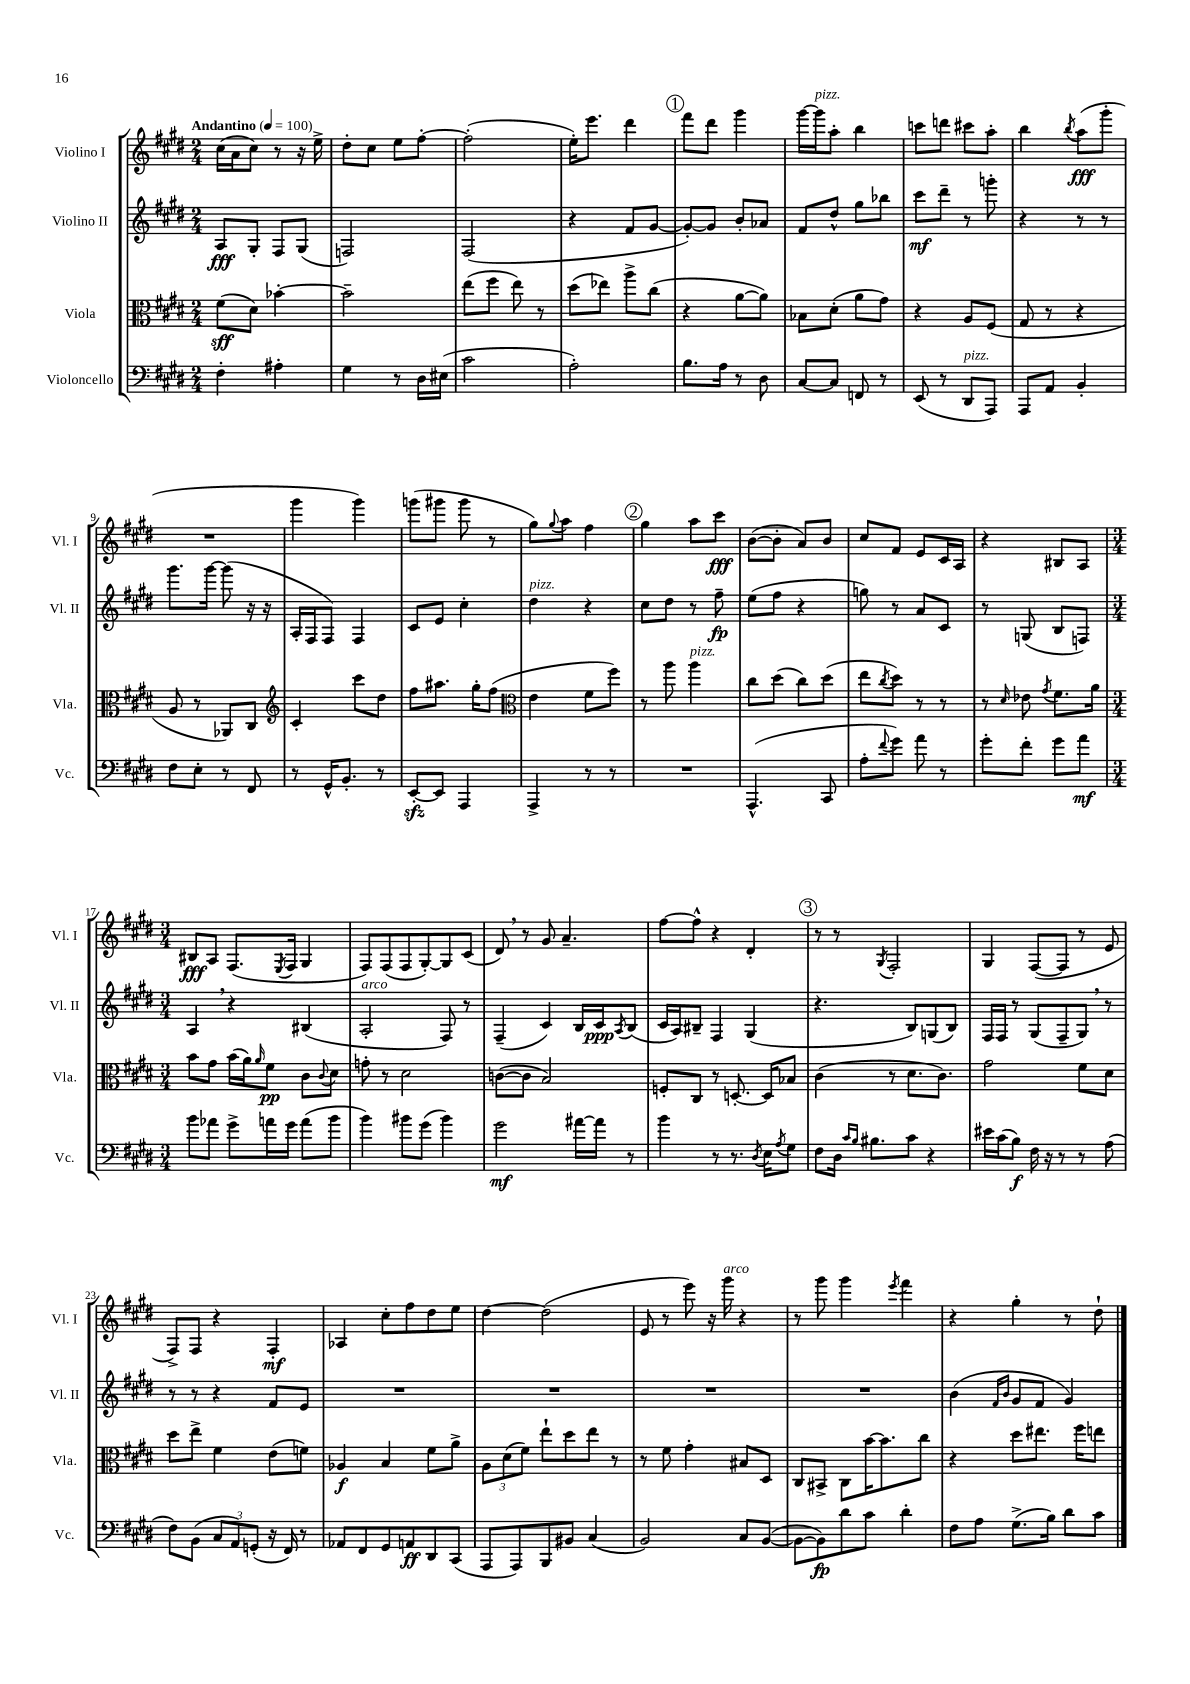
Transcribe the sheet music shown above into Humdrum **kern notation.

**kern	**kern	**kern	**kern
*staff4	*staff3	*staff2	*staff1
*clefF4	*clefC3	*clefG2	*clefG2
*k[f#c#g#d#]	*k[f#c#g#d#]	*k[f#c#g#d#]	*k[f#c#g#d#]
*M2/4	*M2/4	*M2/4	*M2/4
*MM100	*MM100	*MM100	*MM100
4F#'	(8f#	8A	(16cc#
.	.	.	16a
.	8d#)	8G#'	8cc#)
4A#'	[4b-'	8F#	8r
.	.	(8G#	16r
.	.	.	16ee^
=	=	=	=
4G#	2b-~]	2F)	8dd#'
.	.	.	8cc#
8r	.	.	8ee
16D#	.	.	[8ff#'
(16E#	.	.	.
=	=	=	=
2c#	(8ee	(2F#	(2ff#']
.	8ff#	.	.
.	8ee)	.	.
.	8r	.	.
=	=	=	=
2A')	(8dd#	4r	16ee')
.	.	.	8.eee
.	8ee-)	.	.
.	8aa^	8f#	4ddd#
.	(8cc#	[8g#	.
=	=	=	=
8.B	4r	8g#'_)	8fff#
.	.	8g#]	8ddd#
16A	.	.	.
8r	[8a	8b'	4ggg#
8D#	8a])	8a-	.
=	=	=	=
[8C#	8B-	8f#	[16ggg#
.	.	.	16ggg#]
8C#]	(8d#'	8dd#^^	8aa'
8FF	8a	8gg#	4bb
8r	8g#)	8bb-	.
=	=	=	=
(8EE	4r	8ccc#	8ccc
8r	.	8ddd#~	8ddd
8DD#	8A	8r	8ccc#
8AAA)	(8F#	8ggg'	8aa'
=	=	=	=
8AAA	8G#	4r	4bb
8AA	8r	.	.
.	.	.	8qbb
4BB'	4r	8r	(8aa
.	.	8r	8ggg#'
=	=	=	=
8F#	8A	8.ggg#	2r
8E'	8r	.	.
.	.	[16ggg#	.
8r	8AA-)	(8ggg#]	.
8FF#	8C#	16r	.
.	.	16r	.
=	=	=	=
*	*clefG2	*	*
8r	4c#'	16A'	4ggg#
.	.	16F#	.
16GG#^^	.	8F#)	.
8.BB'	.	.	.
.	8ccc#	4F#	4ggg#)
8r	8dd#	.	.
=	=	=	=
[8EE'	8ff#	8c#	(8ggg
8EE]	8.aa#	8e	8ggg#
4AAA	.	4cc#'	8ggg#
.	16gg#'	.	.
.	(8ff#	.	8r
=	=	=	=
*	*clefC3	*	*
4AAA^	4e	4dd#	8gg#)
.	.	.	8qqgg#
.	.	.	8aa
8r	8f#	4r	4ff#
8r	8ff#)	.	.
=	=	=	=
2r	8r	8cc#	4gg#
.	8aa	8dd#	.
.	4aa	8r	8aa
.	.	8ff#~	8ccc#
=	=	=	=
(4.AAA^^	8cc#	(8ee	([8b
.	(8dd#	8ff#	8b']
.	8cc#)	4r	8a)
8CC#	(8dd#	.	8b
=	=	=	=
8A'	8ee	8gg)	8cc#
8qqf#	8qcc#	.	.
8g#)	8dd#)	8r	8f#
8a	8r	8a	8e
8r	8r	8c#	16c#
.	.	.	16A
=	=	=	=
8g#'	8r	8r	4r
.	16qqd#	.	.
8f#'	8e-	(8G	.
.	8qg#	.	.
8g#	8.f#	8B	8B#
8a	.	8F)	8A
.	16a	.	.
=	=	=	=
*M3/4	*M3/4	*M3/4	*M3/4
8b	8b	4A	8B#
8a-	8g#	.	8A
8g#^	(16b	4r	(8.F#
.	16a)	.	.
.	16qqa	.	.
16a	8f#	.	.
.	.	.	8qE
16g#	.	.	16F#
(8a	8c#	(4B#	4G#
.	8qqc#	.	.
8b	8d#	.	.
=	=	=	=
4b)	8g'	2A'	8F#)
.	8r	.	(8F#
8b#	2d#	.	8F#
(8g#	.	.	[8G#')
4b#)	.	8F#)	8G#]
.	.	8r	(8c#
=	=	=	=
2g#	([8c	(4F#~	8d#)
.	8c]	.	8r
.	2B)	4c#)	8g#
.	.	.	4.a~
[16a#	.	16B	.
16a#]	.	16c#	.
.	.	8qA	.
8r	.	(8B	.
=	=	=	=
4b	8F'	16c#	[8ff#
.	.	16A)	.
.	8C#	8B#~	8ff#^^]
8r	8r	4F#	4r
8.r	[8.D'	.	.
.	.	(4G#	4d#'
8qD#	.	.	.
16E	16D]	.	.
8qA	.	.	.
8G#	8B-	.	.
=	=	=	=
8F#	(4c#	4.r	8r
16D#	.	.	8r
16qqc#	.	.	.
16qqB	.	.	.
8.B#	.	.	.
.	.	.	8qG#
.	8r	.	2F#'
8c#	8.d#	8B)	.
4r	.	(8G	.
.	8.c#)	.	.
.	.	8B)	.
=	=	=	=
16e#	2g#	16F#	4G#
(16c#	.	16F#	.
8B)	.	8r	.
16F#	.	(8G#	([8F#
16r	.	.	.
8r	.	8F#~	8F#]
8r	8f#	8G#)	8r
(8A	8d#	8r	8e
=	=	=	=
8F#)	8dd#	8r	8F#^)
(8BB	8ee^	8r	8F#
12C#	4f#	4r	4r
12AA)	.	.	.
(12GG'	.	.	.
16r	(8e	8f#	4F#'
16FF#)	.	.	.
8r	8f)	8e	.
=	=	=	=
8AA-	4A-	2.r	4A-
8FF#	.	.	.
8GG#	4B	.	8cc#'
8AA	.	.	8ff#
8DD#	8f#	.	8dd#
(8CC#	8a^	.	8ee
=	=	=	=
8AAA	12A	2.r	[4dd#
.	(12d#	.	.
8AAA)	.	.	.
.	12f#)	.	.
8BBB	8ee`	.	(2dd#]
8BB#	8dd#	.	.
(4C#	8ee	.	.
.	8r	.	.
=	=	=	=
2BB)	8r	2.r	8e
.	8f#	.	8r
.	4g#'	.	8eee)
.	.	.	16r
.	.	.	16ggg#
8C#	8B#	.	4r
([8BB	8D#	.	.
=	=	=	=
8BB_	8C#	2.r	8r
8BB])	8BB#^	.	8ggg#
8d#	8C#	.	4ggg#
8c#	[16b	.	.
.	8.b]	.	.
.	.	.	8qeee
4d#'	.	.	4fff#
.	8cc#	.	.
=	=	=	=
8F#	4r	(4b	4r
8A	.	.	.
.	.	16qqf#	.
.	.	16qqb	.
(8.G#^	8dd#	8g#	4gg#'
.	8.ee#	8f#	.
16B)	.	.	.
8d#	.	4g#)	8r
.	16ff#	.	.
8c#	8ee	.	8dd#`
==	==	==	==
*-	*-	*-	*-
